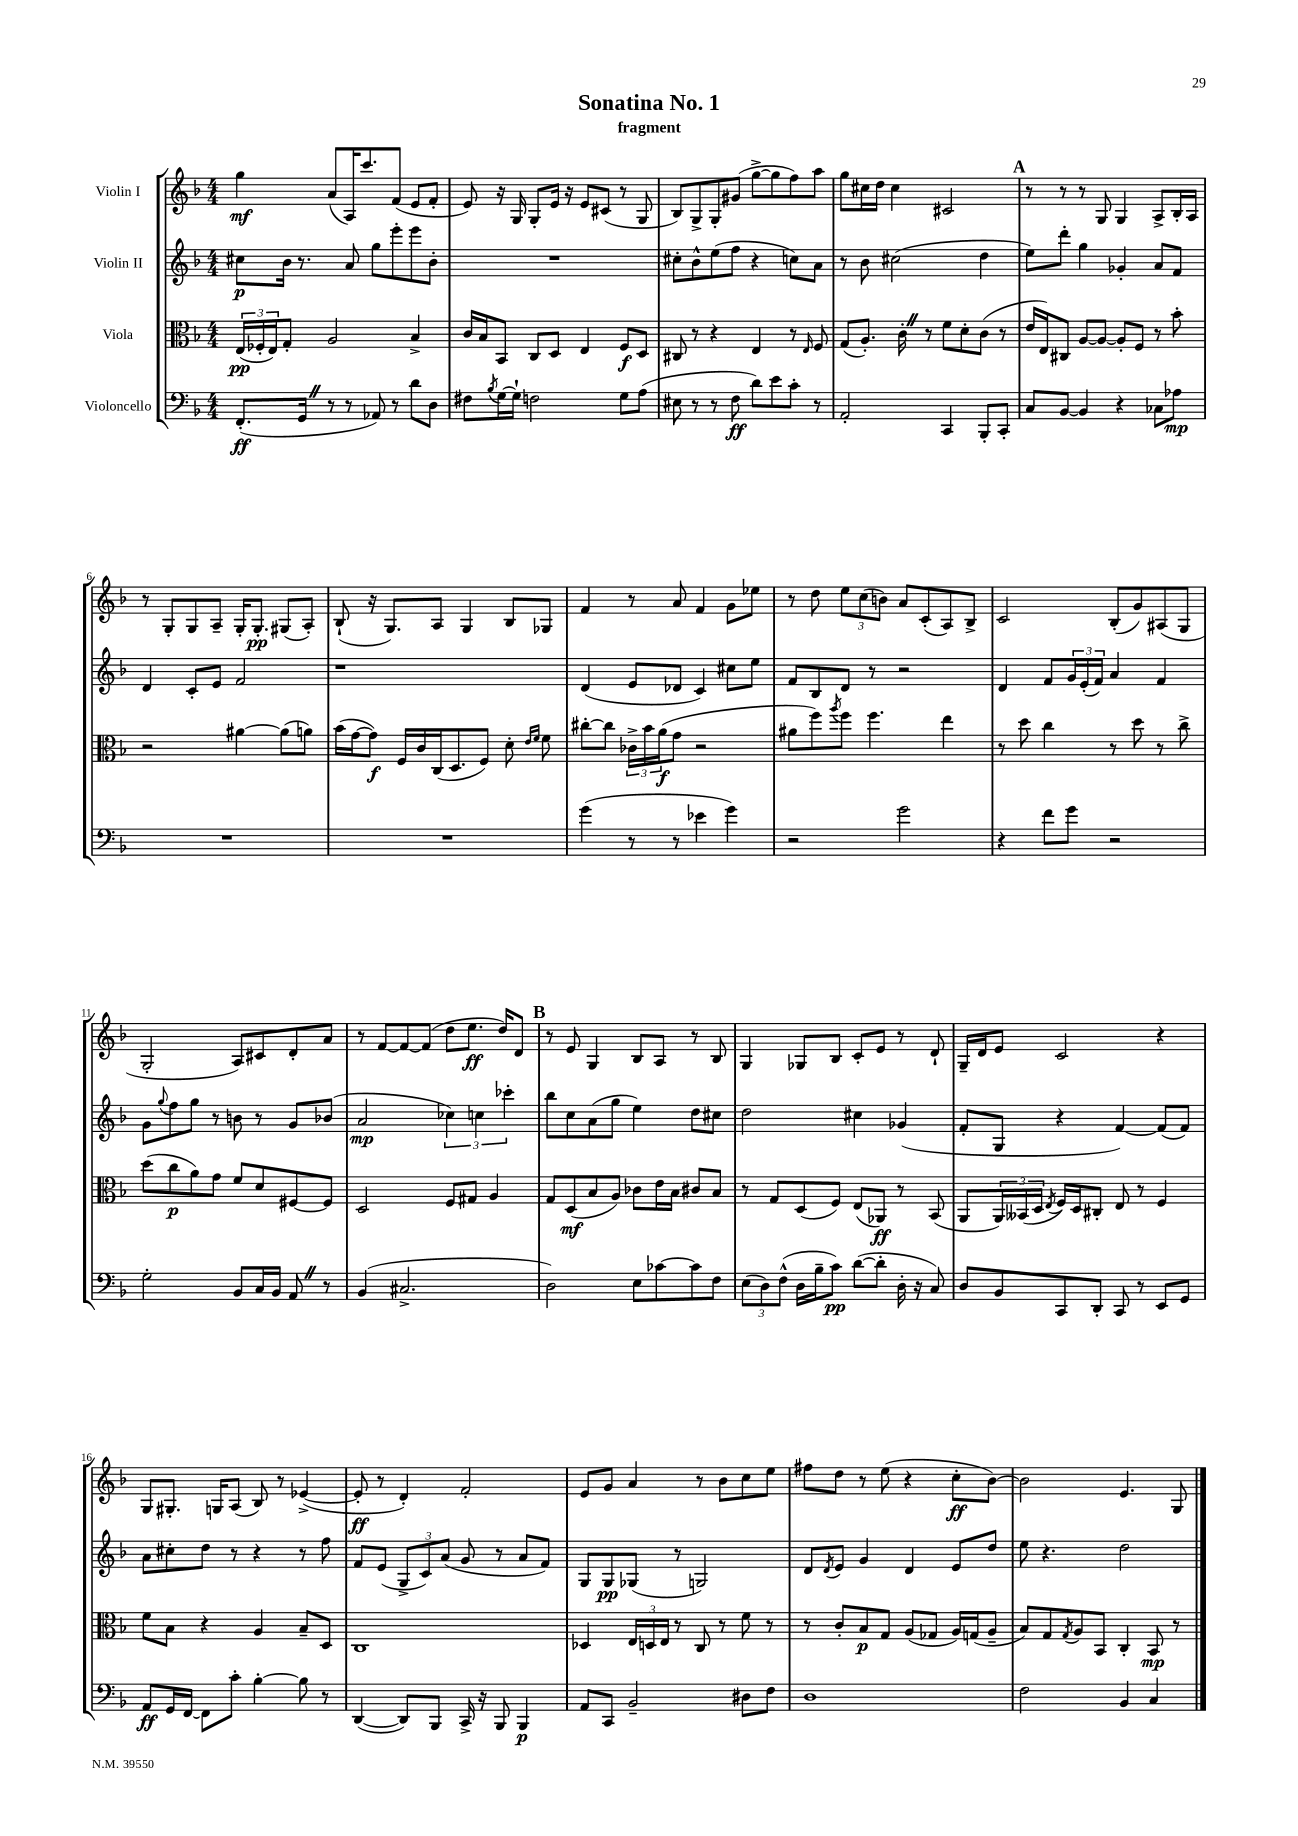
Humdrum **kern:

**kern	**kern	**kern	**kern
*staff4	*staff3	*staff2	*staff1
*clefF4	*clefC3	*clefG2	*clefG2
*k[b-]	*k[b-]	*k[b-]	*k[b-]
*M4/4	*M4/4	*M4/4	*M4/4
(8.FF'	(24E	8cc#	4gg
.	24F-'	.	.
.	24E)	.	.
.	8G'	16b-	.
16GG	.	8.r	.
8r	2A	.	(8a
8r	.	8a	16A)
.	.	.	8.ccc
8AA-)	.	8gg	.
8r	.	8eee'	(8f
8d	4B-^	8eee	8e
8D	.	8b-'	8f'
=	=	=	=
8F#	16c	1r	8e)
.	16B-	.	.
8qB-	.	.	.
[16G	8BB-	.	16r
16G`]	.	.	16G
2F	8C	.	8G'
.	8D	.	16e
.	.	.	16r
.	4E	.	8e
.	.	.	(8c#
8G	8F	.	8r
(8A	8D	.	8G
=	=	=	=
8E#	8C#	8cc#'	8B-)
8r	8r	8b-^^	8G^
8r	4r	(8ee	8G'
8F	.	8ff	(8g#
8d)	4E	4r	[8gg^
8e	.	.	8gg]
8c'	8r	8cc)	8ff)
.	16qqE	.	.
8r	8F	8a	8aa
=	=	=	=
2AA'	(8G	8r	8gg
.	8.A')	8b-	16cc#
.	.	.	16dd
.	.	(2cc#	4cc#
.	16c'	.	.
.	8r	.	.
4CC	8f	.	2c#
.	8d'	.	.
8BBB-'	(8c	4dd	.
8CC'	8r	.	.
=	=	=	=
8C	16e	8ee)	8r
.	16E)	.	.
[8BB-	8C#	8ddd'	8r
4BB-]	[8A	4gg	8r
.	8A_	.	8G
4r	8A']	4g-'	4G
.	8F	.	.
8C-	8r	8a	8A^
8A-	8b-'	8f	16B-'
.	.	.	16A
=	=	=	=
1r	2r	4d	8r
.	.	.	8G'
.	.	8c'	8G
.	.	8e	8A~
.	[4a#	2f	16G'
.	.	.	8.G'
.	(8a#]	.	(8G#
.	8a)	.	8A')
=	=	=	=
1r	(16b-	1r	(8B-`
.	[16g	.	.
.	8g])	.	16r
.	.	.	8.G)
.	16F	.	.
.	16c	.	.
.	(16C	.	8A
.	8.D	.	.
.	.	.	4G
.	8F)	.	.
.	8d'	.	8B-
.	16qqe	.	.
.	16qqf	.	.
.	8f	.	8G-
=	=	=	=
(4g	[8cc#'	(4d	4f
.	8cc#]	.	.
8r	24c-^	8e	8r
.	24b-	.	.
.	(24a	.	.
8r	8g	8d-	8a
4e-	2r	4c)	4f
4g)	.	8cc#	8g
.	.	8ee	8ee-
=	=	=	=
2r	8a#	8f	8r
.	8ff)	8B-	8dd
.	8qaa	.	.
.	8ff	8d	12ee
.	.	.	(12cc
.	4.ff	8r	.
.	.	.	12b)
2g	.	2r	8a
.	.	.	(8c'
.	4ee	.	8A)
.	.	.	8B-^
=	=	=	=
4r	8r	4d	2c
.	8dd	.	.
8f	4cc	8f	.
8g	.	24g	.
.	.	(24e'	.
.	.	24f)	.
2r	8r	4a	(8B-'
.	8dd	.	8g)
.	8r	4f	(8A#
.	8cc^	.	8G
=	=	=	=
2G'	(8dd	8g	2G'
.	.	8qqgg	.
.	8cc	8ff	.
.	8a)	8gg	.
.	8g	8r	.
8BB-	8f	8b	8A)
16C	8d	8r	8c#
16BB-	.	.	.
8AA	[8F#	8g	8d'
8r	8F#]	(8b-	8a
=	=	=	=
(4BB-	2D	2a	8r
.	.	.	[8f
2.C#^	.	.	8f_
.	.	.	(8f]
.	8F	6cc-)	8dd
.	8G#	.	8.ee
.	.	6cc	.
.	4A	.	.
.	.	.	16dd)
.	.	6ccc-'	.
.	.	.	8d
=	=	=	=
2D)	8G	8bb-	8r
.	(8D	8cc	8e
.	8B-	(8a	4G
.	8A)	8gg	.
8E	8c-	4ee)	8B-
[8c-	16e	.	8A
.	16B-	.	.
8c-]	8c#	8dd	8r
8F	8B-	8cc#	8B-
=	=	=	=
(12E	8r	2dd	4G
12D)	.	.	.
.	8G	.	.
(12F^^	.	.	.
16D	(8D	.	8G-
16B-~	.	.	.
8c)	8F)	.	8B-
([8d	(8E	4cc#	8c'
8d']	8AA-)	.	8e
16D'	8r	(4g-	8r
16r	.	.	.
8C)	(8BB-	.	8d`
=	=	=	=
8D	8AA	8f'	16G~
.	.	.	16d
8BB-	24AA)	8G	8e
.	(24BB--	.	.
.	24D	.	.
.	8qE	.	.
8CC	16F)	4r	2c
.	16D	.	.
8DD'	8C#'	.	.
8CC	8E	[4f)	.
8r	8r	.	.
8EE	4F	(8f]	4r
8GG	.	8f)	.
=	=	=	=
8AA	8f	8a	8G
16GG	8B-	8cc#'	8.G#'
[16FF	.	.	.
8FF]	4r	8dd	.
.	.	.	16G
8c'	.	8r	(8A
[4B-'	4A	4r	8B-)
.	.	.	8r
8B-]	8B-~	8r	([4e-^
8r	8D	8ff	.
=	=	=	=
([4DD	1C	8f	8e-']
.	.	(8e	8r
8DD])	.	12G^	4d')
.	.	12c)	.
8BBB-	.	.	.
.	.	(12a	.
16CC^	.	8g	2f'
16r	.	.	.
8BBB-	.	8r	.
4BBB-	.	8a	.
.	.	8f)	.
=	=	=	=
8AA	4D-	8G	8e
8CC	.	8G	8g
2BB-~	24E	(8G-	4a
.	24D	.	.
.	24E	.	.
.	8r	8r	.
.	8C	2G)	8r
.	8r	.	8b-
8D#	8f	.	8cc
8F	8r	.	8ee
=	=	=	=
1D	8r	8d	8ff#
.	.	8qd	.
.	8c'	8e	8dd
.	8B-	4g	8r
.	8G	.	(8ee
.	(8A	4d	4r
.	8G-	.	.
.	16A)	8e	8cc'
.	(16G	.	.
.	8A~	8dd	[8b-)
=	=	=	=
2F	8B-)	8ee	2b-]
.	8G	4.r	.
.	8qG	.	.
.	8A	.	.
.	8BB-	.	.
4BB-	4C'	2dd	4.e
4C	8BB-	.	.
.	8r	.	8G
==	==	==	==
*-	*-	*-	*-
